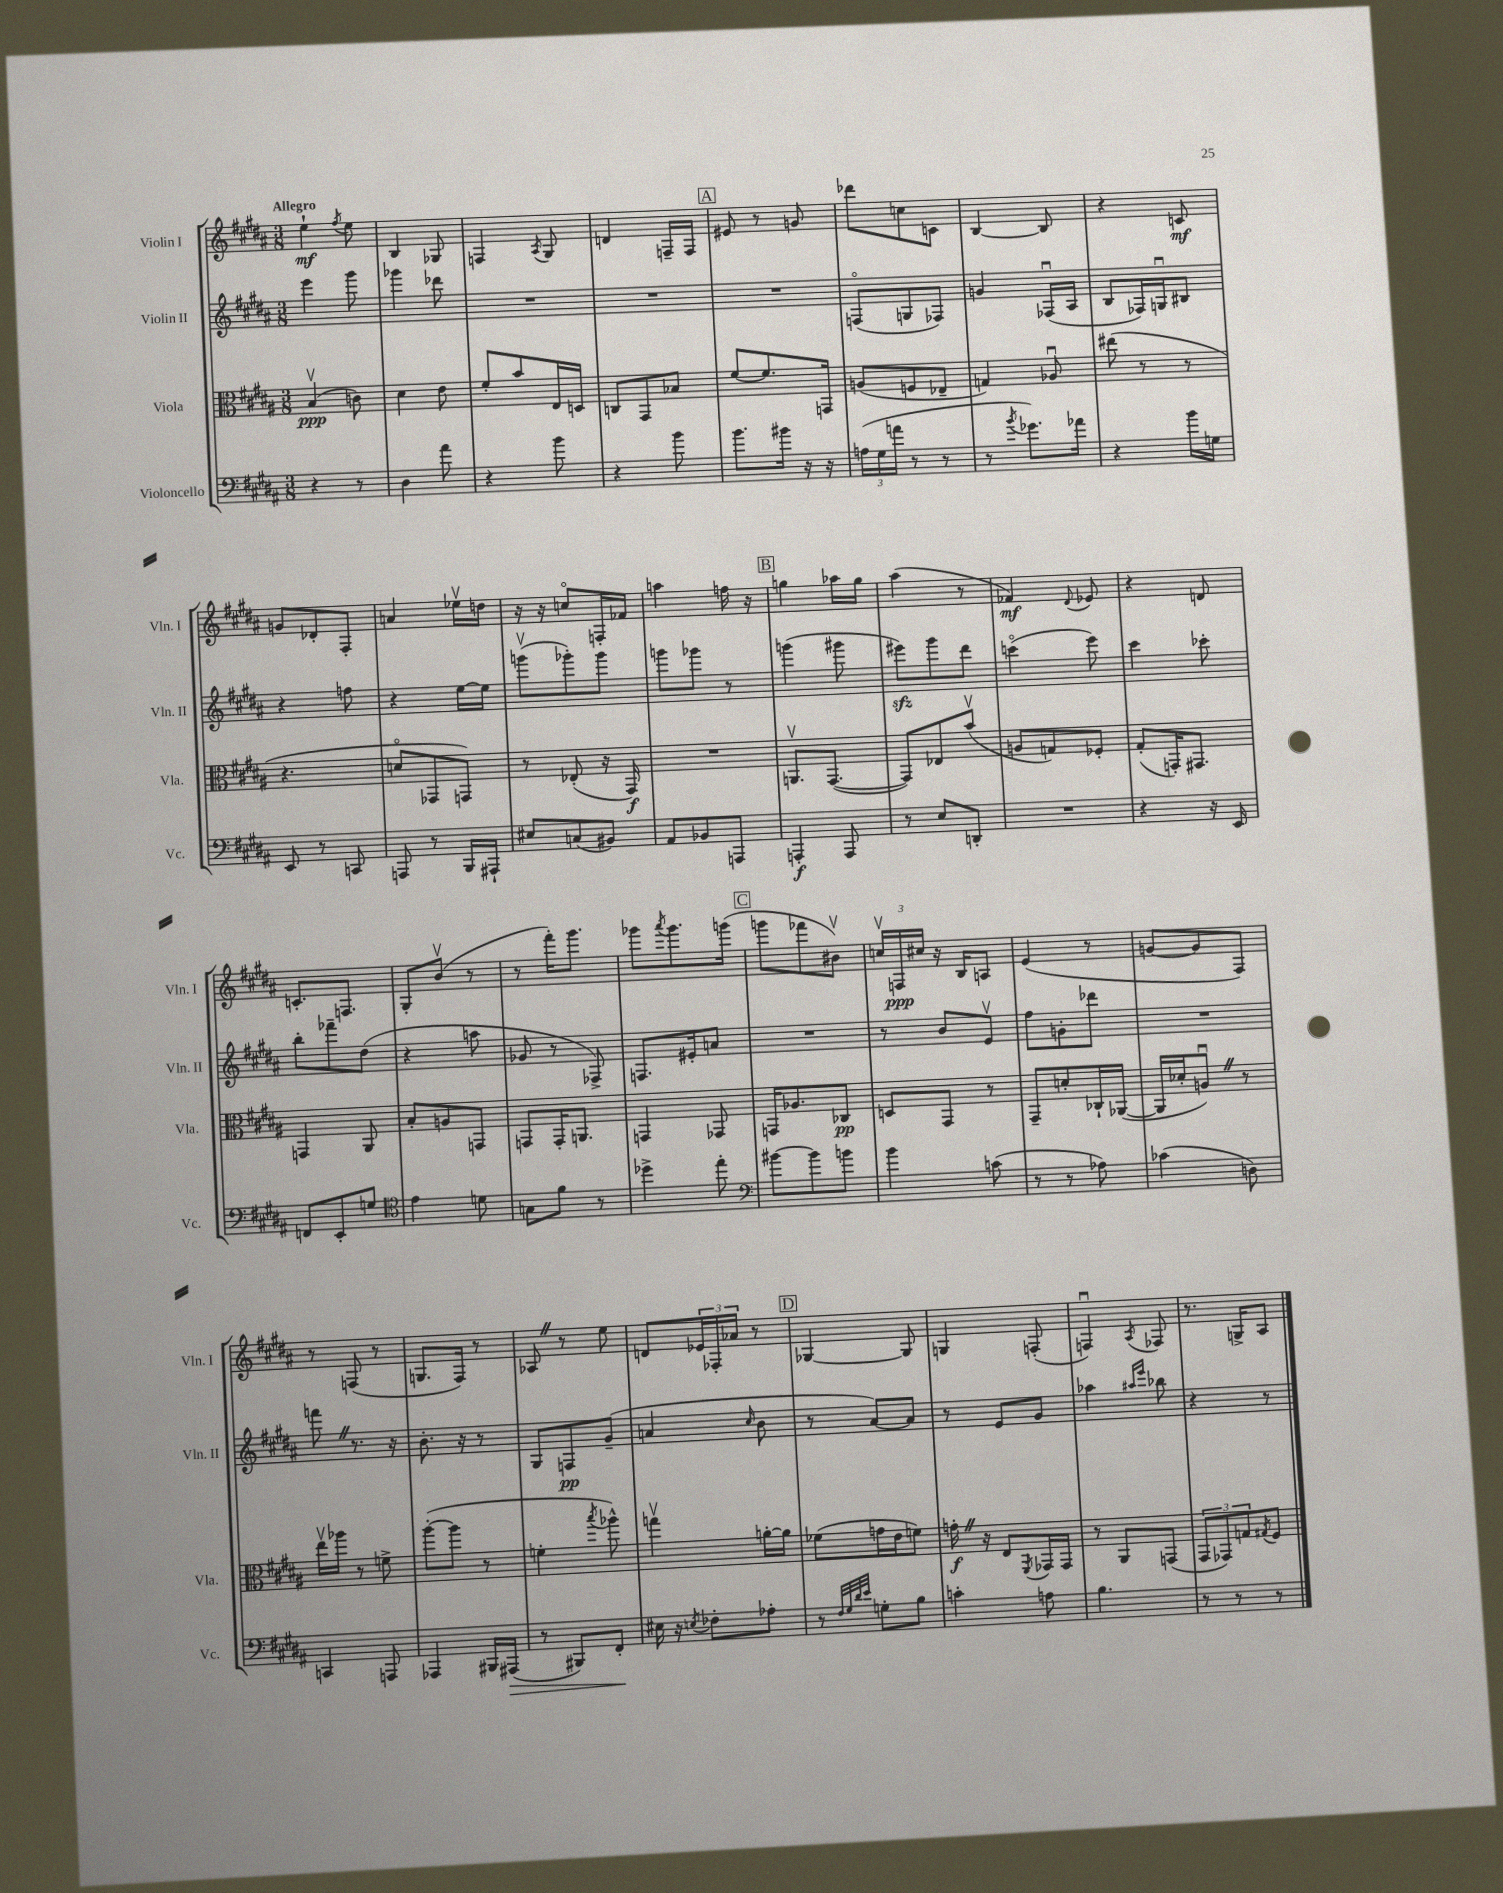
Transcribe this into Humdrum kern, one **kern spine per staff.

**kern	**kern	**kern	**kern
*staff4	*staff3	*staff2	*staff1
*clefF4	*clefC3	*clefG2	*clefG2
*k[f#c#g#d#a#]	*k[f#c#g#d#a#]	*k[f#c#g#d#a#]	*k[f#c#g#d#a#]
*M3/8	*M3/8	*M3/8	*M3/8
4r	(4Bv	4eee	4ee`
.	.	.	8qff#
8r	8c)	8ggg#	8ee
=	=	=	=
4D#	4d#	4ggg-	4B
8a#	8e	8ddd-	8G-
=	=	=	=
4r	8f#'	4.r	4F
.	8b	.	.
.	.	.	8qA#
8b	16E	.	8G#
.	16D	.	.
=	=	=	=
4r	8C	4.r	4d
.	8GG#	.	.
8b	8B-	.	16F~
.	.	.	16F
=	=	=	=
8.b	[8f#	4.r	8e#
.	8.f#]	.	8r
16b#	.	.	.
16r	.	.	8g
16r	16GG	.	.
=	=	=	=
(24A	(8A	(8Fo	8ddd-
24G#	.	.	.
24a	.	.	.
8r	8F	8G	8cc
8r	8E-~	8F-)	8c
=	=	=	=
8r	4G)	4g	[4B
8qb	.	.	.
8.g-)	.	.	.
.	8A-u	(16F-u	8B]
16a-	.	16A#	.
=	=	=	=
4r	(8ee#	8B	4r
.	8r	16F-)	.
.	.	16Gu	.
16b	8r	8B#	8c
16G	.	.	.
=	=	=	=
8EE	4.r	4r	8g
8r	.	.	8d-'
8CC	.	8ff	8F#'
=	=	=	=
8AAA	8do	4r	4a
8r	8GG-	.	.
16BBB	8GG)	[16ee	16ee-v
16AAA#`	.	16ee]	16dd
=	=	=	=
8E#	8r	(8gggv	16r
.	.	.	16r
(8C	(8E-'	8ggg-')	8cco
8BB#)	16r	8ggg-	16F'
.	16GG#)	.	16f-
=	=	=	=
8AA#	4.r	8ggg	4aa
8BB-	.	8ggg-	.
8AAA	.	8r	16ff
.	.	.	16r
=	=	=	=
4AAA'	8.AAv	(4ggg	4gg
.	([8.GG#	.	.
8AAA	.	8ggg#	16aa-
.	.	.	16gg
=	=	=	=
8r	8GG#])	8eee#)	(4aa#
8E	8E-	8ggg#	.
8DD'	(8bv	8ddd#	8r
=	=	=	=
4.r	8A	(4ccco	4f-)
.	8G)	.	.
.	.	.	8qqd#
.	8F-'	8eee)	8e-
=	=	=	=
4r	(8G#'	4ccc#	4r
.	16GG')	.	.
.	8.GG#	.	.
16r	.	8ccc-'	8d
16EE	.	.	.
=	=	=	=
8FF	4GG	8bb'	8.c'
8EE'	.	8fff-~	.
.	.	.	8.F
8G	8AA#	(8dd#	.
=	=	=	=
*clefC4	*	*	*
4e	8B'	4r	8G#'
.	8A	.	(8bv
8d	8GG	8aa	8r
=	=	=	=
8G	8GG	8g-	8r
8f#	16GG'	8r	16fff#')
.	8.AA	.	8.ggg#
8r	.	8F-^)	.
=	=	=	=
4dd-^	4GG	8.F	8ggg-
.	.	.	8qaaa#
.	.	.	8.ggg-
.	.	16e#'	.
8ee'	8GG-	8a	.
.	.	.	(16ggg
=	=	=	=
*clefF4	*	*	*
[8b#	16GG	4.r	8ggg
.	8.A-	.	.
8b#]	.	.	8fff-
8b	8C-	.	8b#v)
=	=	=	=
4b	8D	8r	24ccv
.	.	.	24F
.	.	.	24cc#
.	8GG#	8b	16r
.	.	.	16B
(8c	8r	8ev	8A
=	=	=	=
8r	8GG#~	8ff#	(4e
8r	8d'	8g'	.
8A-)	16C-`	8ddd-	8r
.	([16AA-	.	.
=	=	=	=
(4c-	16AA-]	4.r	[8g
.	16d-'	.	.
.	8Au)	.	8g]
8D)	8r	.	8F#)
=	=	=	=
4CC	16eev	8fff	8r
.	16aa-	.	.
.	8r	8.r	(8F
8AAA	8f^	.	8r
.	.	16r	.
=	=	=	=
4AAA-	([8aa#'	8.b'	8.G
.	8aa#]	.	.
.	.	16r	16F#)
16BBB#	8r	8r	8r
(16AAA#	.	.	.
=	=	=	=
8r	4f'	8G#	8A-
8BBB#)	.	8F	8r
.	8qbb	.	.
8FF#'	8aa-^^)	(8g#~	8ee
=	=	=	=
16E#	4ggv	4a	8d
16r	.	.	.
8qE	.	.	.
8F-'	.	.	24e-
.	.	.	24F-'
.	.	.	24a-
.	.	16qqcc#	.
8A-'	[16a'	8b	8r
.	16a]	.	.
=	=	=	=
8r	(8f-	8r	[4G-
32qqF#	.	.	.
32qqG#	.	.	.
32qqd#	.	.	.
32qqe	.	.	.
8G'	16g	[8a#)	.
.	16e	.	.
8B	8f)	8a#]	8G-]
=	=	=	=
4c'	16g'	8r	4G
.	16r	.	.
.	8E	8e	.
.	8qFF#	.	.
8A	16GG-	8g#	(8F'
.	16GG-	.	.
=	=	=	=
4.B	8r	4aa-	4Fu)
.	8AA#	.	.
.	.	16qqaa#	.
.	.	16qqeee	8qA#
.	(8GG	8bb-	8F-
=	=	=	=
8r	12GG#	4r	8.r
.	12GG-)	.	.
8r	.	.	.
.	12G	.	.
.	.	.	16G^
.	8qG#	.	.
8r	8F#	8r	8A#
==	==	==	==
*-	*-	*-	*-
